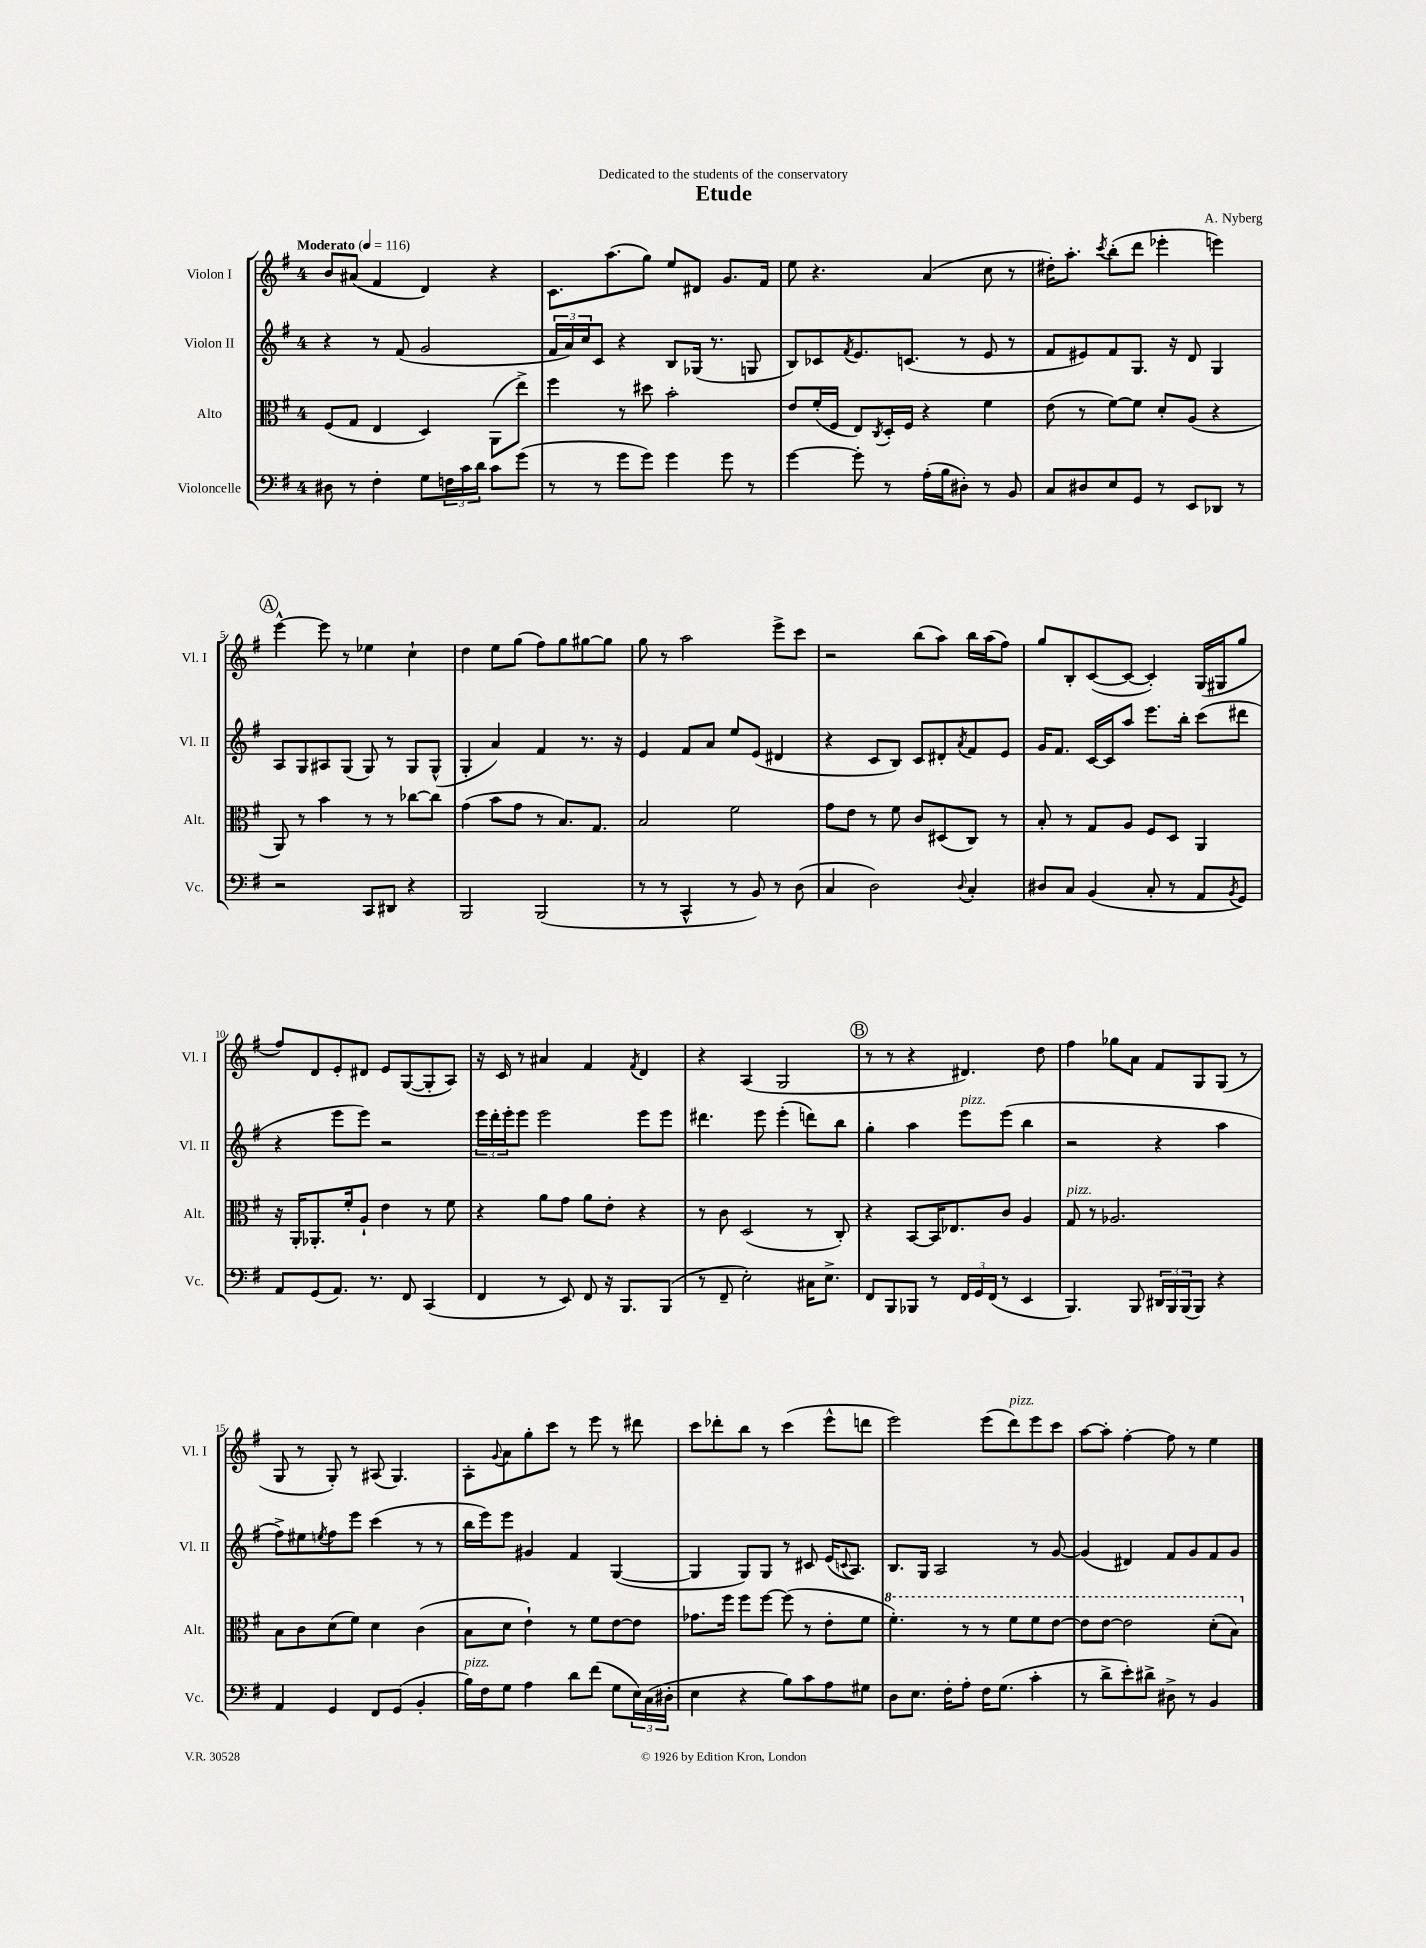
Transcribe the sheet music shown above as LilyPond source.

\header { title = "Etude" composer = "A. Nyberg" dedication = "Dedicated to the students of the conservatory" }
<<
\new StaffGroup <<
\new Staff = "s0" \with { instrumentName = "Violon I" shortInstrumentName = "Vl. I" } {
    \clef treble \key g \major \once \override Staff.TimeSignature.style = #'single-digit \time 4/4 \tempo "Moderato" 4 = 116
    b'8 ais'8( fis'4 d'4) r4 |
    c'8. a''8.( g''8) e''8 dis'8 g'8. fis'16 |
    e''8 r4. a'4( c''8 r8 |
    dis''16-.) a''8.-. \acciaccatura { c'''8 } b''8-.( d'''8 ees'''4-. e'''4) |
    \mark \markup { \circle "A" } e'''4~-^ e'''8 r8 ees''4 c''4-! |
    d''4 e''8 g''8( fis''8) g''8 gis''8~ gis''8 |
    g''8 r8 a''2 e'''8-> c'''8 |
    r2 b''8( a''8) b''16 a''16( fis''8) |
    g''8 b8-. c'8~( c'8~ c'4-.) g16( gis16 g''8 |
    fis''8) d'8 e'8-. dis'8 e'8 g8~( g8-. a8) |
    r16 c'16 r8 ais'4 fis'4 \acciaccatura { fis'8 } d'4 |
    r4 a4( g2 |
    \mark \markup { \circle "B" } r8 r8 r4 dis'4.) d''8 |
    fis''4 ges''8 a'8 fis'8 g8 g8( r8 |
    g8 r8 g8-.) r8 ais8( g4.) |
    a8-. \appoggiatura { g'8 } a'8 g''8-. c'''8 r8 e'''8 r8 dis'''8 |
    c'''8 des'''8-. b''8 r8 c'''4( e'''8-^ d'''8 |
    e'''2) e'''8( d'''8^\markup { \italic "pizz." }) e'''8 c'''8 |
    a''8~ a''8-. fis''4~-. fis''8 r8 e''4 \bar "|." |
}
\new Staff = "s1" \with { instrumentName = "Violon II" shortInstrumentName = "Vl. II" } {
    \clef treble \key g \major \once \override Staff.TimeSignature.style = #'single-digit \time 4/4
    r4 r8 fis'8( g'2 |
    \tuplet 3/2 { fis'16 a'16) c''16 } c'8 r4 b8 ges16( r8. g8 |
    b8) ces'8 \acciaccatura { fis'8 } e'8. c'8.( r8 e'8 r8 |
    fis'8 eis'8) fis'8 g8. r16 d'8 g4 |
    \mark \markup { \circle "A" } a8 g8 ais8 g8( g8) r8 g8 g8-^( |
    g4-. a'4) fis'4 r8. r16 |
    e'4 fis'8 a'8 e''8 e'8( dis'4 |
    r4 c'8 b8) c'8 dis'8-. \acciaccatura { a'8 } fis'8 e'8 |
    g'16 fis'8. c'16~ c'16 a''8 e'''8. b''16-. c'''8( dis'''8 |
    r4 e'''8 e'''8) r2 |
    \tuplet 3/2 { e'''16 d'''16-. e'''16-. } e'''8 e'''2 e'''8 e'''8 |
    dis'''4. e'''8 e'''4-.( d'''8) b''8 |
    \mark \markup { \circle "B" } g''4-. a''4 e'''8^\markup { \italic "pizz." } e'''8( b''4 |
    r2 r4 a''4 |
    fis''8->) eis''8 \acciaccatura { e''8 } fis''8 e'''8 c'''4( r8 r8 |
    b''16 e'''16) e'''8 gis'4 fis'4 g4~( |
    g4 g8) g8 r8 cis'8 e'16( \appoggiatura { c'8 } a8.) |
    b8. g16 a2 r8 g'8~ |
    g'4( dis'4) fis'8 g'8 fis'8 g'8 \bar "|." |
}
\new Staff = "s2" \with { instrumentName = "Alto" shortInstrumentName = "Alt." } {
    \clef alto \key g \major \once \override Staff.TimeSignature.style = #'single-digit \time 4/4
    fis8( g8 e4 d4) a,8( e''8->) |
    fis''4 r8 dis''8 b'2-. |
    e'8 fis'16-.( fis16 e8) \acciaccatura { c8 } d16-. fis16 r4 fis'4 |
    e'8( r8 fis'8~) fis'8 d'8-. a8( r4 |
    \mark \markup { \circle "A" } a,8) r8 b'4 r8 r8 ces''8~ ces''8 |
    g'4( b'8 g'8 r8 b8.) g8. |
    b2 fis'2 |
    g'8 e'8 r8 fis'8 c'8 dis8( c8) r8 |
    b8-. r8 g8 a8 fis8 d8 a,4 |
    r16 a,16-. aes,8.-. fis'16-. a8-! e'4 r8 fis'8 |
    r4 a'8 g'8 a'8 e'8-. r4 |
    r8 c'8 d2( r8 c8-.) |
    \mark \markup { \circle "B" } r4 b,8~ b,16 ees8. c'8 a4 |
    g8^\markup { \italic "pizz." } r8 aes2. |
    b8 c'8 d'8( fis'8) d'4 c'4( |
    b8 d'8 e'4-!) r8 fis'8 e'8~ e'8 |
    ges'8. fis''16 fis''8 fis''8~ fis''8( r8 e'8-. fis'8 |
    \ottava #1 fis''4.-.) r8 r8 fis''8 fis''8 e''8~ |
    e''8 e''8~ e''2 d''8-.( b'8) \ottava #0 \bar "|." |
}
\new Staff = "s3" \with { instrumentName = "Violoncelle" shortInstrumentName = "Vc." } {
    \clef bass \key g \major \once \override Staff.TimeSignature.style = #'single-digit \time 4/4
    dis8 r8 fis4-. g8 \tuplet 3/2 { f16 c'16 d'16 } c'8 g'8( |
    r8 r8 g'8 g'8) g'4 g'8 r8 |
    g'4~ g'8-. r8 a16-.( b16 dis8-.) r8 b,8 |
    c8 dis8 e8 g,8 r8 e,8 des,8 r8 |
    \mark \markup { \circle "A" } r2 c,8 dis,8 r4 |
    b,,2 b,,2( |
    r8 r8 c,4-^ r8 b,8) r8 d8( |
    c4 d2) \appoggiatura { d8 } c4-. |
    dis8 c8 b,4( c8-. r8 a,8 \acciaccatura { b,8 } g,8) |
    a,8 g,8( a,8.) r8. fis,8 c,4( |
    fis,4 r8 e,8) fis,8 r16 b,,8. b,,8( |
    r8 fis,8-- e2-.) cis16 e8.-> |
    \mark \markup { \circle "B" } fis,8 b,,8 bes,,8 r8 \tuplet 3/2 { fis,16 g,16 fis,16( } r8 e,4 |
    b,,4.) b,,8 \tuplet 3/2 { dis,16 b,,16 b,,16( } b,,8) r4 |
    a,4 g,4 fis,8 g,8( b,4-. |
    b16^\markup { \italic "pizz." }) fis16 g8 a4 d'8 fis'8( g8 \tuplet 3/2 { e16) c16( dis16-. } |
    e4 r4 b8) c'8 a8 gis8 |
    d8 e8. fis16-. a8-. fis16 g8.( c'4-. |
    r8 d'8-> e'8-.) dis'8-> dis8-> r8 b,4 \bar "|." |
}
>>
>>
